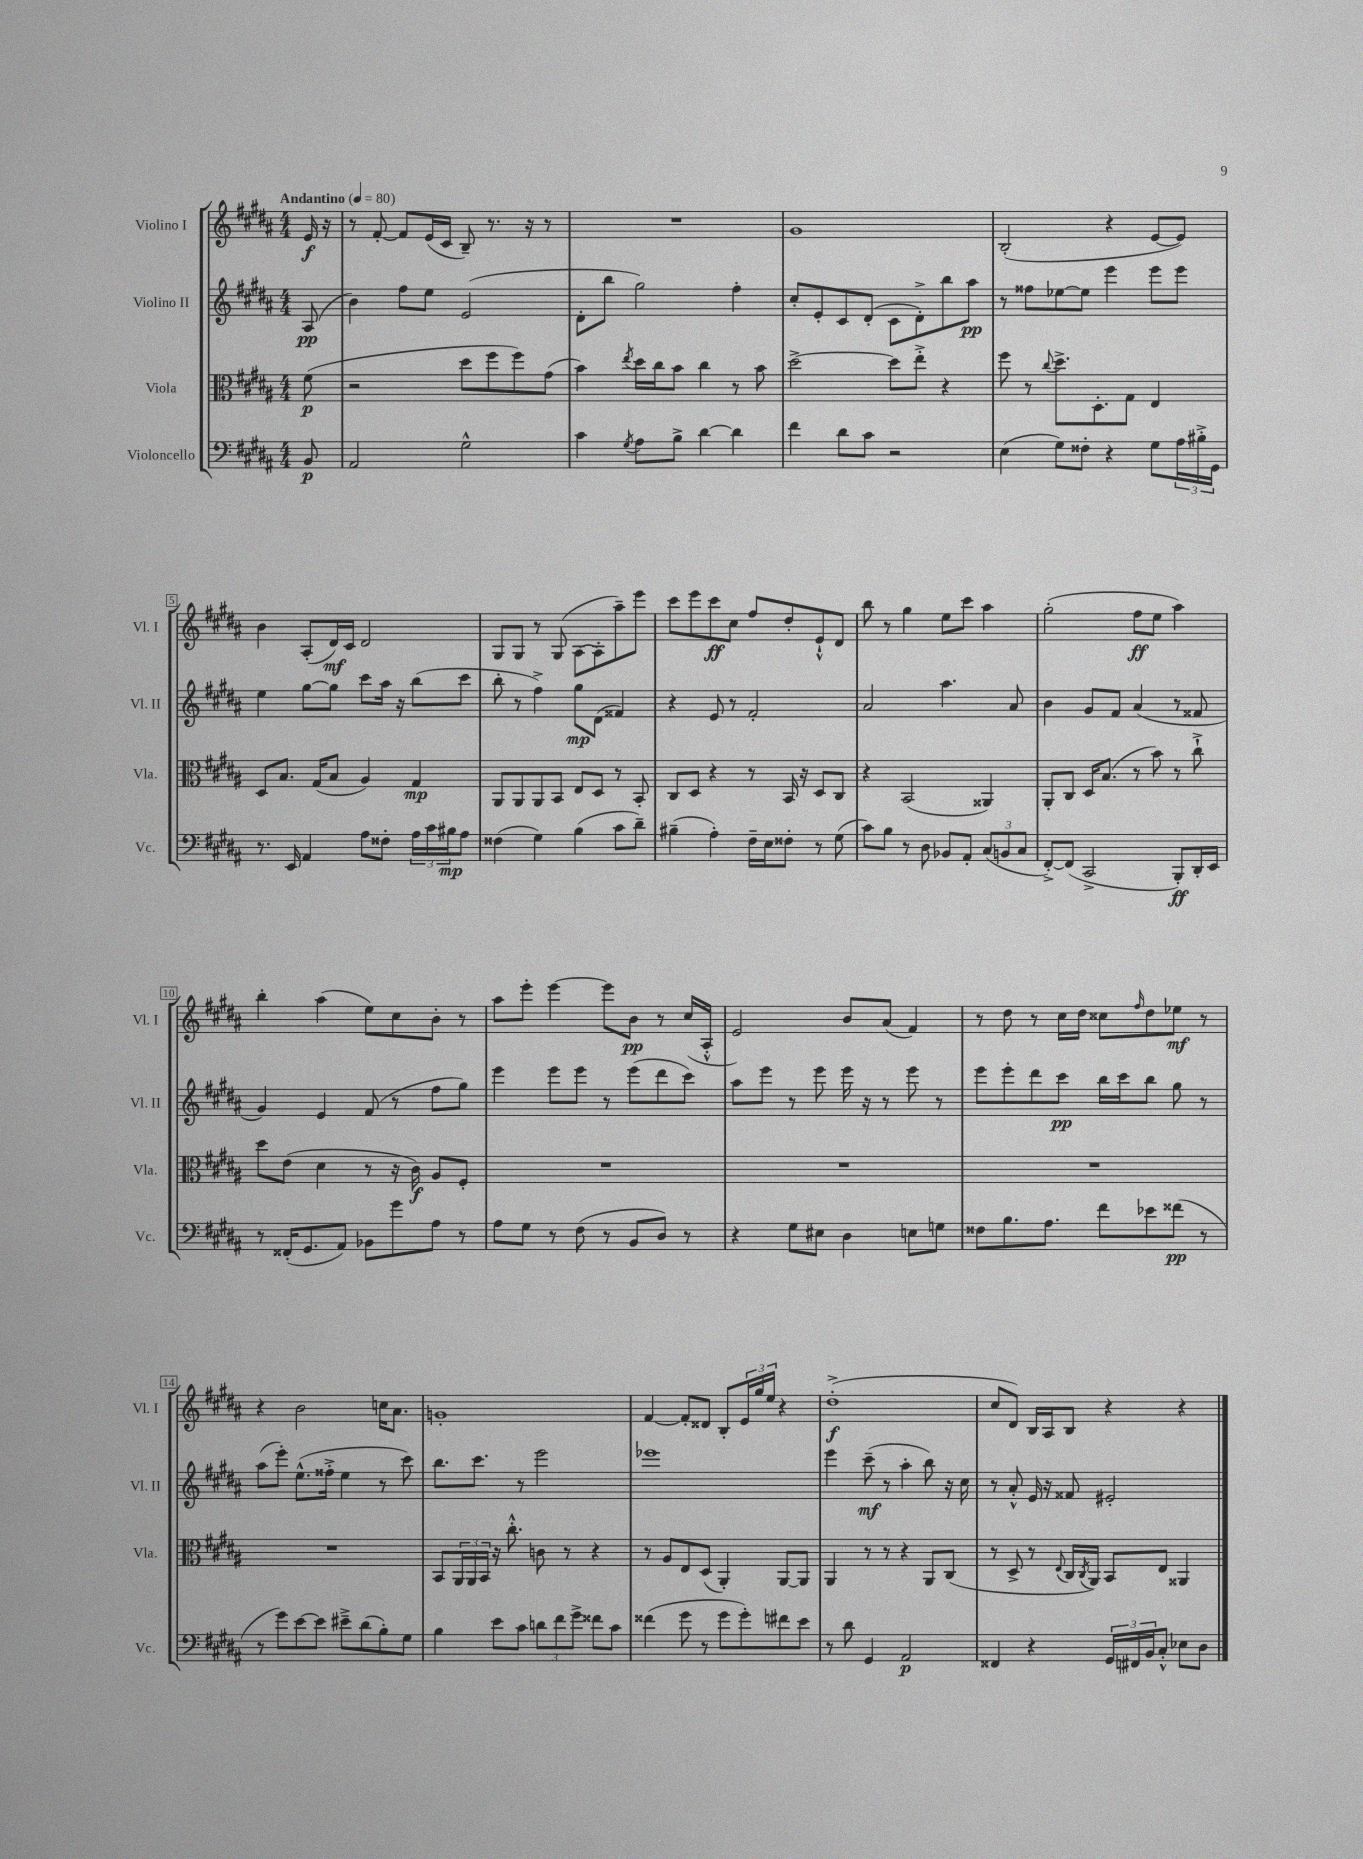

**kern	**kern	**kern	**kern
*staff4	*staff3	*staff2	*staff1
*clefF4	*clefC3	*clefG2	*clefG2
*k[f#c#g#d#a#]	*k[f#c#g#d#a#]	*k[f#c#g#d#a#]	*k[f#c#g#d#a#]
*M4/4	*M4/4	*M4/4	*M4/4
*MM80	*MM80	*MM80	*MM80
8BB/	(8f#\	(8A#/	16e/
.	.	.	16r
=	=	=	=
2AA#/	2r	4b\)	8r
.	.	.	[8f#'/
.	.	8ff#\L	8f#/]L
.	.	8ee\J	(16e/L
.	.	.	16c#/JJ
2G#^^\	8dd#\L	(2e/	8B~/)
.	8ff#\	.	8.r
.	8ff#\)	.	.
.	.	.	16r
.	(8g#\J	.	8r
=	=	=	=
4c#\	4b\)	8d#'\L	1r
.	.	8bb\J	.
8qG#/	8qee/	.	.
8A#\L	16dd#\LL	2gg#\)	.
.	16cc#\J	.	.
8B^\J	8b\J	.	.
[4d#\	4cc#\	.	.
4d#\]	8r	4ff#'\	.
.	8b\	.	.
=	=	=	=
4f#\	[2dd#^\	8cc#'/L	1g#
.	.	8e'/	.
8d#\L	.	8c#/	.
8c#\J	.	(8d#'/J	.
2r	8dd#\]L	8c#\L	.
.	8ee'^\J	8d#'^\)	.
.	4r	8bb\	.
.	.	8aa#\J	.
=	=	=	=
(4E\	8ff#\	8r	(2B'/
.	8r	8ff##\L	.
.	8qqcc#/	.	.
8G#\L)	8.dd#^\L	[8ee-\	.
8F##'\J	.	8ee-\]J	.
.	8.D#'\	.	.
4r	.	4eee\	4r
.	8G#\J	.	.
8G#\L	4E/	8eee\L	[8e/L
24A#\L	.	8eee\J	8e/]J)
24B#'^\	.	.	.
24GG#\JJ	.	.	.
=	=	=	=
8.r	8D#/L	4ee\	4b\
.	8.B/J	.	.
16EE/	.	.	.
4AA#/	.	[8gg#\L	(8A#'/L
.	(16G#/LK	.	.
.	8B/J	8gg#\]J	16d#/L)
.	.	.	16c#/JJ
8A#\L	4A#/)	8ccc#\L	2d#/
8F##'\J	.	16aa#\Jk	.
.	.	16r	.
24A#\LL	4G#/	(8bb\L	.
24c#\	.	.	.
24B#\J	.	.	.
8A#\J	.	8ccc#\J	.
=	=	=	=
(4F##\	8AA#/L	8bb'\	8G#/L
.	8AA#/	8r	8G#/J
4G#\)	8AA#/	4ff#^\)	8r
.	8BB/J	.	(8G#/
(4B\	8E/L	8gg#\L	[8A#\L
.	8D#/J	(8d#\J	8A#'\]
8c#\L	8r	4f##/)	8aa#~\)
8d#~\J)	8BB'/	.	8eee\J
=	=	=	=
(4B#~\	8C#/L	4r	8ccc#\L
.	8D#/J	.	8eee\
4A#'\)	4r	8e/	8ccc#\
.	.	8r	8cc#\J
16F#~\LL	8r	2f#'/	8ff#/L
16E\J	.	.	.
8F##'\J	16BB/	.	8dd#'/
.	16r	.	.
8r	8D#/L	.	8e`^^/
(8G#\	8C#/J	.	8d#/J
=	=	=	=
8c#\L)	4r	2a#/	8bb\
8B\J	.	.	8r
8r	(2BB/	.	4gg#\
8D#\	.	.	.
8BB-/L	.	4.aa#\	8ee\L
8AA#'/J	.	.	8ccc#\J
(12C#/L	4AA##/)	.	4aa#\
12BB/	.	.	.
.	.	8a#/	.
12C#/J	.	.	.
=	=	=	=
[8FF#'^/L)	8AA#'/L	4b\	(2gg#'\
(8FF#/]J	8C#/J	.	.
2CC#^/	16D#/LK	8g#/L	.
.	(8.B/J	.	.
.	.	8f#/J	.
.	8r	(4a#/	8ff#\L
.	8b\)	.	8ee\J
8BBB'/L)	8r	8r	4aa#\)
16DD#'/L	8cc#`^\	8f##/	.
16EE/JJ	.	.	.
=	=	=	=
8r	8dd#\L	4g#/)	4bb'\
(16FF##'/LK	(8e\J	.	.
8.GG#/	.	.	.
.	4d#\	4e/	(4aa#\
8AA#/J)	.	.	.
8BB-\L	8r	(8f#/	8ee\L)
8g#\	16r	8r	8cc#\
.	16c#\)	.	.
8A#\J	8A#/L	8ff#\L	8b'\J
8r	8F#'/J	8gg#\J)	8r
=	=	=	=
8A#\L	1r	4eee\	8aa#\L
8G#\J	.	.	8eee'\J
8r	.	8eee\L	[4eee\
(8F#\	.	8eee\J	.
8r	.	8r	8eee\]L
8BB/L	.	(8eee\L	8b\J
8D#/J)	.	8ddd#\	8r
8r	.	8ccc#\J)	(16cc#/LL
.	.	.	16A#'^^/JJ
=	=	=	=
4r	1r	8aa#\L	2e/)
.	.	8eee\J	.
8G#\L	.	8r	.
8E#\J	.	8eee\	.
4D#\	.	16eee\	8b/L
.	.	16r	.
.	.	8r	(8a#/J
8E\L	.	8eee\	4f#/)
8G\J	.	8r	.
=	=	=	=
8F##\L	1r	8eee\L	8r
8.B\	.	8eee'\	8dd#\
.	.	8ddd#\	8r
8.A#\J	.	.	.
.	.	8ccc#\J	16cc#\LL
.	.	.	16dd#\JJ
8f#\L	.	16bb\LL	8cc##\L
.	.	16ccc#\J	.
.	.	.	16qqff#/
8e-\	.	8bb\J	8dd#\
(8f##\J	.	8gg#\	8ee-\J
8r	.	8r	8r
=	=	=	=
8r	1r	(8aa#\L	4r
8g#\L)	.	8eee'\J)	.
[8e\	.	(8.ee^^\L	2b\
8e\]J	.	.	.
.	.	16ff##'^\Jk	.
8e#~^\L	.	4ee\	.
(8d#\	.	.	.
8B'\)	.	8r	16cc\LK
.	.	.	8.a#\J
8G#\J	.	8ccc#\)	.
=	=	=	=
4B\	8BB/L	8.bb\L	1g'
.	24AA#/L	.	.
.	24AA#/	.	.
.	.	8.ccc#\J	.
.	24BB/JJ	.	.
8e\L	16r	.	.
.	8.cc#'^^\	.	.
8c#\J	.	8r	.
12d\L	8c\	2eee\	.
12f#\	.	.	.
.	8r	.	.
12g#^\J	.	.	.
8f##\L	4r	.	.
8c#\J	.	.	.
=	=	=	=
(4f##\	8r	1eee-	[4f#/
.	8A#/L	.	.
8g#\	8E/	.	8f#'/]L
8r	(8D#/J	.	8d##/J
8g#\L	4AA#'/)	.	8B'/L
8g#'\)	.	.	24e/L
.	.	.	24gg#/
.	.	.	24ee/JJ
8f#\	[8AA#/L	.	4r
8e\J	8AA#/]J	.	.
=	=	=	=
8r	4AA#/	4eee\	(1dd#'^
8d#\	.	.	.
4GG#/	8r	(8ccc#~\	.
.	8r	8r	.
2AA#/	4r	4aa#'\	.
.	8AA#/L	8bb\)	.
.	(8C#/J	16r	.
.	.	16cc#\	.
=	=	=	=
4FF##/	8r	8r	8cc#/L
.	8D#^/	8a#'^^/	8d#/J)
4r	8r	16e/	16B/LL
.	.	16r	16A#/J
.	8qqE/	.	.
.	16C#/LL	8f##/	8B/J
.	8qC#/	.	.
.	16AA#/JJ)	.	.
24GG#/LL	8BB/L	2e#'/	4r
24FF#/	.	.	.
24BB/J	.	.	.
8C#'^^/J	8E/J	.	.
8E-\L	4AA##/	.	4r
8D#\J	.	.	.
==	==	==	==
*-	*-	*-	*-
